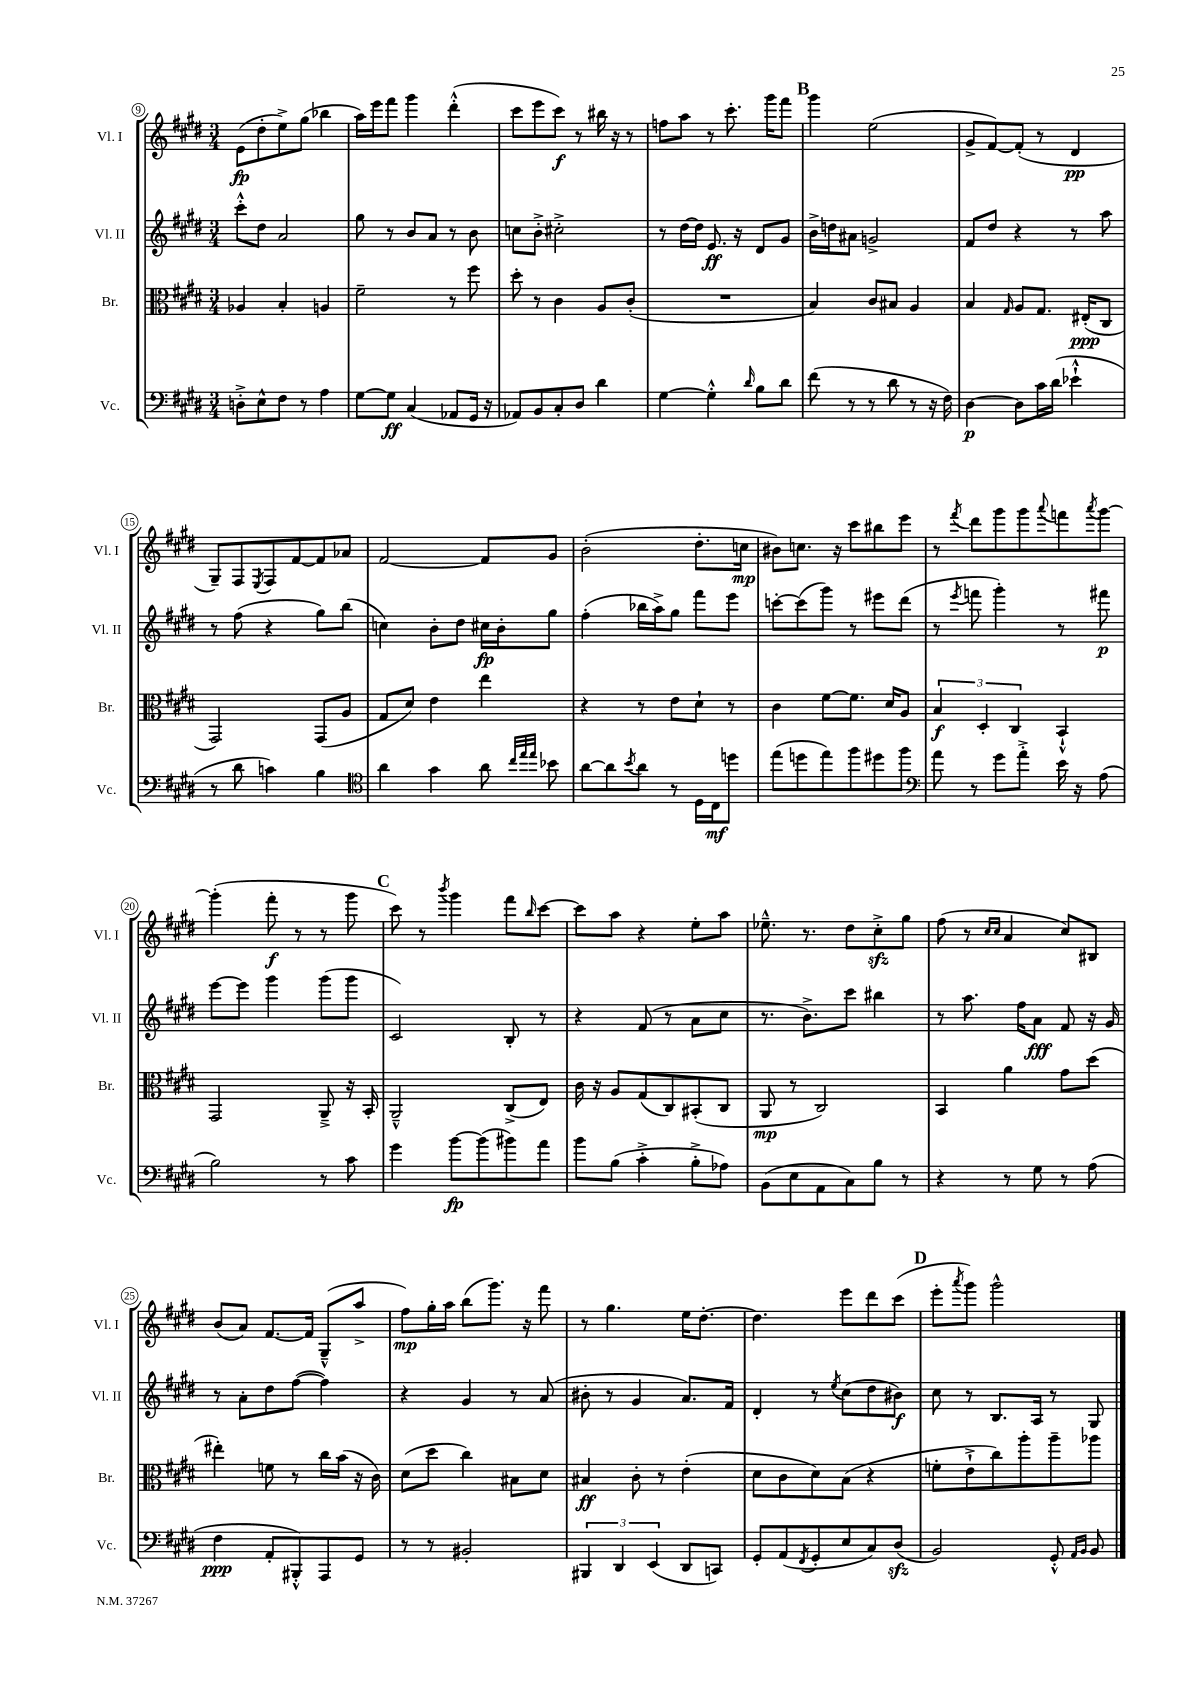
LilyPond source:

<<
\new StaffGroup <<
\new Staff = "s0" \with { instrumentName = "Vl. I" shortInstrumentName = "Vl. I" } {
    \clef treble \key e \major \numericTimeSignature \time 3/4
    e'8\fp( dis''8-. e''8->) gis''8( bes''4 |
    a''16) e'''16 fis'''8 gis'''4 dis'''4-.-^( |
    cis'''8 e'''8 cis'''8\f) r8 bis''16 r16 r8 |
    f''8 a''8 r8 cis'''8.-. gis'''16 fis'''8 |
    \mark \markup { \bold "B" } gis'''4 e''2( |
    gis'8-> fis'8~) fis'8-.( r8 dis'4\pp |
    gis8--) fis8 \acciaccatura { e8 } fis8 fis'8~ fis'8 aes'8 |
    fis'2~ fis'8 gis'8 |
    b'2-.( dis''8.-. c''16\mp |
    bis'8) c''8. r16 cis'''8 bis''8 e'''8 |
    r8 \acciaccatura { fis'''8 } dis'''8 gis'''8 gis'''8 \appoggiatura { a'''8 } f'''8 \acciaccatura { a'''8 } gis'''8~ |
    gis'''4-.( fis'''8-.\f r8 r8 gis'''8 |
    \mark \markup { \bold "C" } cis'''8) r8 \acciaccatura { b'''8 } gis'''4 fis'''8 \grace { b''16 } cis'''8~ |
    cis'''8 a''8 r4 e''8-. a''8 |
    ees''8.---^ r8. dis''8 cis''8-.->\sfz gis''8 |
    fis''8( r8 \grace { cis''16 cis''16 } a'4 cis''8) bis8 |
    b'8( a'8) fis'8.~ fis'16 gis8---^( a''8-> |
    fis''8\mp) gis''16-. a''16 b''8( gis'''8.) r16 fis'''8 |
    r8 gis''4. e''16 dis''8.~-. |
    dis''4. e'''8 dis'''8 cis'''8( |
    \mark \markup { \bold "D" } e'''8-. \acciaccatura { a'''8 } gis'''8) gis'''2-^ \bar "|." |
}
\new Staff = "s1" \with { instrumentName = "Vl. II" shortInstrumentName = "Vl. II" } {
    \clef treble \key e \major \numericTimeSignature \time 3/4
    cis'''8-.-^ dis''8 a'2 |
    gis''8 r8 b'8 a'8 r8 b'8 |
    c''8 b'8-.-> cis''2-.-> |
    r8 dis''16~ dis''16 e'8.\ff r16 dis'8 gis'8 |
    \mark \markup { \bold "B" } b'16-> d''16 ais'8 g'2-> |
    fis'8 dis''8 r4 r8 a''8 |
    r8 fis''8( r4 gis''8) b''8( |
    c''4) b'8-. dis''8 cis''16\fp b'16-. gis''8 |
    fis''4-.( bes''16 a''16->) gis''8 fis'''8 e'''8 |
    c'''8~-. c'''8( gis'''8) r8 eis'''8 dis'''8( |
    r8 \acciaccatura { e'''8 } f'''8 gis'''4-.) r8 fis'''8\p |
    e'''8~ e'''8 gis'''4 gis'''8( gis'''8 |
    \mark \markup { \bold "C" } cis'2) b8-. r8 |
    r4 fis'8( r8 a'8 cis''8 |
    r8. b'8.->) cis'''8 bis''4 |
    r8 a''8. fis''16 a'8\fff fis'8 r16 gis'16 |
    r8 a'8-. dis''8 fis''8~( fis''4) |
    r4 gis'4 r8 a'8( |
    bis'8-. r8 gis'4 a'8.) fis'16 |
    dis'4-. r8 \acciaccatura { e''8 } cis''8( dis''8 bis'8\f) |
    \mark \markup { \bold "D" } cis''8 r8 b8. a16 r8 gis8 \bar "|." |
}
\new Staff = "s2" \with { instrumentName = "Br." shortInstrumentName = "Br." } {
    \clef alto \key e \major \numericTimeSignature \time 3/4
    aes4 b4-. a4 |
    fis'2-- r8 fis''8 |
    dis''8-. r8 cis'4 a8 cis'8-.( |
    R2. |
    \mark \markup { \bold "B" } b4) cis'8 bis8 a4 |
    b4 \grace { gis16 } a8 gis8. eis16-.\ppp( cis8 |
    gis,2) gis,8( a8 |
    gis8 dis'8) e'4 e''4 |
    r4 r8 e'8 dis'8-! r8 |
    cis'4 fis'8~ fis'8. dis'16 a8 |
    \tuplet 3/2 { b4\f dis4-. cis4 } b,4-!-^ |
    gis,2 a,8---> r16 b,16-. |
    \mark \markup { \bold "C" } a,2---^ cis8->( e8) |
    cis'16 r16 a8 gis8( cis8) bis,8-.( cis8 |
    a,8\mp r8 cis2) |
    b,4 a'4 gis'8 dis''8( |
    eis''4-.) f'8 r8 cis''16 b'16( r16 cis'16) |
    dis'8( dis''8 cis''4) bis8 dis'8 |
    bis4\ff cis'8-. r8 e'4-.( |
    dis'8 cis'8 dis'8) b8( r4 |
    \mark \markup { \bold "D" } f'8-. e'8-!-> cis''8) a''8-. a''8-- aes''8 \bar "|." |
}
\new Staff = "s3" \with { instrumentName = "Vc." shortInstrumentName = "Vc." } {
    \clef bass \key e \major \numericTimeSignature \time 3/4
    d8-.-> e8-^ fis8 r8 a4 |
    gis8~ gis8\ff cis4( aes,8 gis,16 r16 |
    aes,8) b,8 cis8-. dis8 dis'4 |
    gis4~ gis4-.-^ \grace { dis'16 } b8 dis'8 |
    \mark \markup { \bold "B" } fis'8( r8 r8 dis'8 r8 r16 fis16) |
    dis4~\p dis8 cis'16 dis'16( ees'4-!-^ |
    r8 dis'8 c'4) b4 |
    \clef tenor a'4 gis'4 a'8 \grace { cis''32 e''32 e''32 } bes'8 |
    a'8~ a'8 \acciaccatura { b'8 } a'8 r8 dis16 cis16\mf d''8 |
    e''8( d''8 e''8) fis''8 dis''8 fis''8 |
    \clef bass a'8 r8 gis'8 a'8-.-> e'16 r16 a8( |
    b2) r8 cis'8 |
    \mark \markup { \bold "C" } gis'4 b'8~\fp b'8( bis'8) a'8 |
    b'8 b8( cis'4-.-> b8-.-> aes8) |
    b,8( e8 a,8 cis8) b8 r8 |
    r4 r8 gis8 r8 a8( |
    fis4\ppp a,8-. bis,,8-.-^) a,,8 gis,8 |
    r8 r8 bis,2-. |
    \tuplet 3/2 { bis,,4 dis,4 e,4( } dis,8 c,8) |
    gis,8-. a,8( \acciaccatura { fis,8 } gis,8-. e8 cis8) dis8\sfz( |
    \mark \markup { \bold "D" } b,2) gis,8-.-^ \grace { a,16 b,16 } b,8 \bar "|." |
}
>>
>>
\layout { \context { \Score currentBarNumber = #9 \override BarNumber.stencil = #(make-stencil-circler 0.1 0.3 ly:text-interface::print) } }
